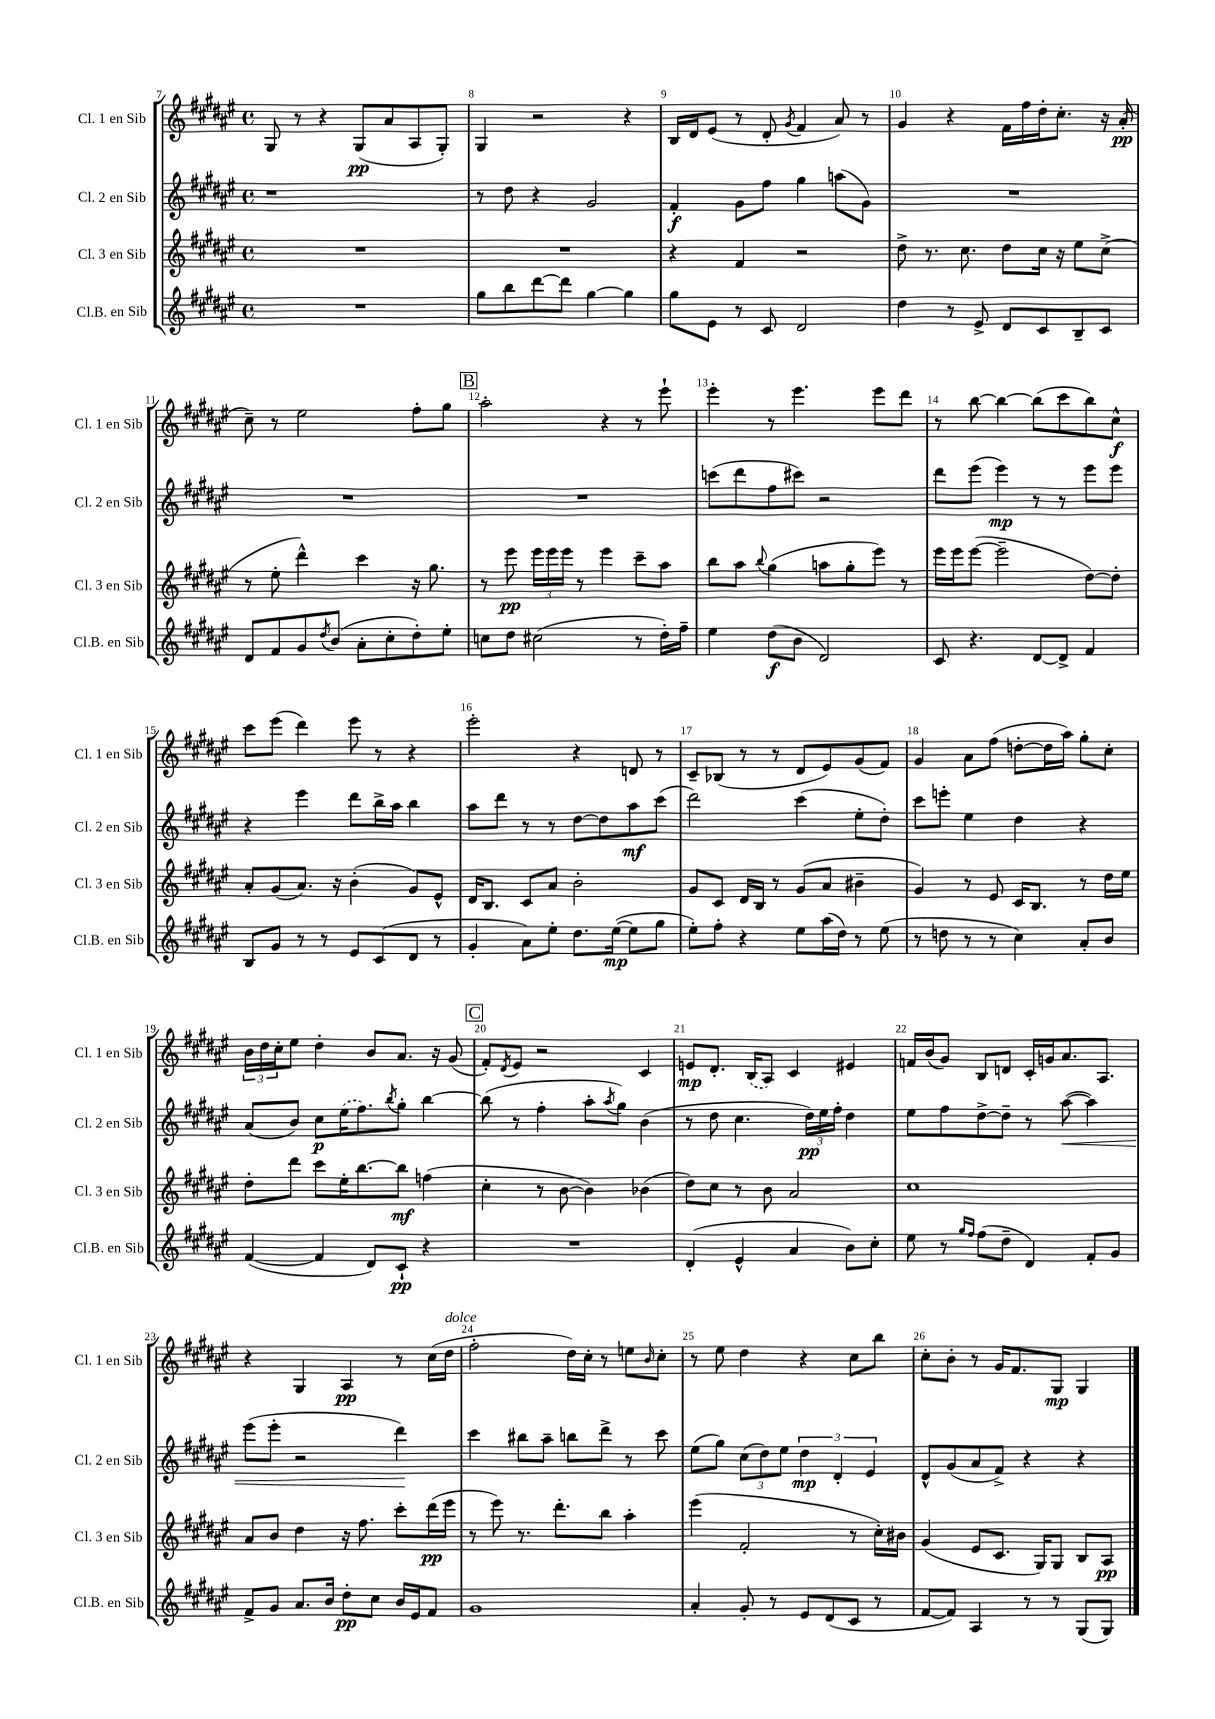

**kern	**dynam	**kern	**dynam	**kern	**dynam	**kern	**dynam
*part4	*part4	*part3	*part3	*part2	*part2	*part1	*part1
*staff4	*staff4	*staff3	*staff3	*staff2	*staff2	*staff1	*staff1
*I"Cl.B. en Sib	*	*I"Cl. 3 en Sib	*	*I"Cl. 2 en Sib	*	*I"Cl. 1 en Sib	*
*I'Cl.B. en Sib	*	*I'Cl. 3 en Sib	*	*I'Cl. 2 en Sib	*	*I'Cl. 1 en Sib	*
*clefG2	*	*clefG2	*	*clefG2	*	*clefG2	*
*k[f#c#g#d#a#e#]	*	*k[f#c#g#d#a#e#]	*	*k[f#c#g#d#a#e#]	*	*k[f#c#g#d#a#e#]	*
*M4/4	*	*M4/4	*	*M4/4	*	*M4/4	*
*met(c)	*	*met(c)	*	*met(c)	*	*met(c)	*
=7	=7	=7	=7	=7	=7	=7	=7
1r	.	1r	.	1r	.	8G#/	.
.	.	.	.	.	.	8r	.
.	.	.	.	.	.	4r	.
.	.	.	.	.	.	(8G#/L	pp
.	.	.	.	.	.	8a#/	.
.	.	.	.	.	.	8A#/	.
.	.	.	.	.	.	8G#'/J)	.
=8	=8	=8	=8	=8	=8	=8	=8
8gg#\L	.	1r	.	8r	.	4G#/	.
8bb\	.	.	.	8dd#\	.	.	.
[8ddd#\	.	.	.	4r	.	2r	.
8ddd#\J]	.	.	.	.	.	.	.
[4gg#\	.	.	.	2g#/	.	.	.
4gg#\]	.	.	.	.	.	4r	.
=9	=9	=9	=9	=9	=9	=9	=9
8gg#\L	.	4r	.	4f#'/	f	16B/LL	.
.	.	.	.	.	.	16d#/J	.
8e#\J	.	.	.	.	.	(8e#/J	.
8r	.	4f#/	.	8g#\L	.	8r	.
8c#/	.	.	.	8ff#\J	.	8d#'/	.
.	.	.	.	.	.	8qg#/	.
2d#/	.	2r	.	4gg#\	.	4f#/	.
.	.	.	.	(8aan\L	.	8a#/)	.
.	.	.	.	8g#\J)	.	8r	.
=10	=10	=10	=10	=10	=10	=10	=10
4dd#\	.	8dd#^\	.	1r	.	4g#/	.
.	.	8.r	.	.	.	.	.
8r	.	.	.	.	.	4r	.
.	.	8.cc#\	.	.	.	.	.
8e#^/	.	.	.	.	.	.	.
8d#/L	.	8dd#\L	.	.	.	16f#\LL	.
.	.	.	.	.	.	16ff#\	.
8c#/	.	16cc#\Jk	.	.	.	16dd#'\J	.
.	.	16r	.	.	.	8.cc#'\J	.
8B~/	.	8ee#\L	.	.	.	.	.
8c#/J	.	(8cc#^\J	.	.	.	16r	.
.	.	.	.	.	.	(16a#'/	pp
!!LO:LB:g=z
=11	=11	=11	=11	=11	=11	=11	=11
8d#/L	.	8r	.	1r	.	8cc#~\)	.
8f#/	.	8ee#'\	.	.	.	8r	.
8g#/	.	4ddd#^^\)	.	.	.	2ee#\	.
8qdd#/	.	.	.	.	.	.	.
(8b/J	.	.	.	.	.	.	.
8a#'\L	.	4ccc#\	.	.	.	.	.
8cc#'\	.	.	.	.	.	.	.
8dd#'\)	.	16r	.	.	.	8ff#'\L	.
.	.	8.gg#\	.	.	.	.	.
8ee#'\J	.	.	.	.	.	8gg#\J	.
!!LO:REH:place=s1:t=B
=12	=12	=12	=12	=12	=12	=12	=12
8ccn\L	.	8r	.	1r	.	2aa#'\	.
8dd#\J	.	8eee#\	pp	.	.	.	.
(2cc#X\	.	24eee#\LL	.	.	.	.	.
.	.	24eee#\	.	.	.	.	.
.	.	24eee#\JJ	.	.	.	.	.
.	.	8r	.	.	.	.	.
.	.	4eee#\	.	.	.	4r	.
8r	.	8ccc#~\L	.	.	.	8r	.
16dd#'\LL)	.	8aa#\J	.	.	.	8eee#`\	.
16ff#~\JJ	.	.	.	.	.	.	.
=13	=13	=13	=13	=13	=13	=13	=13
4ee#\	.	8bb\L	.	(8cccn\L	.	4eee#'\	.
.	.	8aa#\J	.	8ddd#\	.	.	.
.	.	8qqbb/	.	.	.	.	.
(8dd#\L	f	(4gg#\	.	8ff#\	.	8r	.
8b\J	.	.	.	8ccc#X\J)	.	4.eee#\	.
2d#/)	.	8aan\L	.	2r	.	.	.
.	.	8gg#'\	.	.	.	.	.
.	.	8eee#\J)	.	.	.	8eee#\L	.
.	.	8r	.	.	.	8ddd#\J	.
=14	=14	=14	=14	=14	=14	=14	=14
8c#/	.	16eee#\LL	.	8ddd#\L	.	8r	.
.	.	16eee#\J	.	.	.	.	.
4.r	.	([8eee#\J	.	(8eee#\J	.	[8bb\	.
.	.	2eee#~\]	.	4eee#\)	mp	4bb\_	.
[8d#/L	.	.	.	8r	.	(8bb\L]	.
8d#^/J]	.	.	.	8r	.	8ccc#\	.
4f#/	.	[8dd#\L)	.	8eee#\L	.	8bb\)	.
.	.	8dd#'\J]	.	8eee#\J	.	8cc#^^\J	f
!!LO:LB:g=z
=15	=15	=15	=15	=15	=15	=15	=15
8B/L	.	8a#'/L	.	4r	.	8ccc#\L	.
8g#/J	.	(8g#/	.	.	.	(8eee#\J	.
8r	.	8.a#/J)	.	4eee#\	.	4ddd#\)	.
8r	.	.	.	.	.	.	.
.	.	16r	.	.	.	.	.
8e#/L	.	(4b'\	.	8ddd#\L	.	8eee#\	.
(8c#/	.	.	.	16bb^\L	.	8r	.
.	.	.	.	16aa#\JJ	.	.	.
8d#/J	.	8g#/L)	.	4bb\	.	4r	.
8r	.	8e#^^/J	.	.	.	.	.
=16	=16	=16	=16	=16	=16	=16	=16
4g#'/	.	16d#/KL	.	8aa#\L	.	2eee#'\	.
.	.	8.B/J	.	.	.	.	.
.	.	.	.	8ddd#\J	.	.	.
8a#\L)	.	8c#/L	.	8r	.	.	.
8ee#'\J	.	8a#/J	.	8r	.	.	.
8.dd#\L	.	2b'\	.	[8dd#\L	.	4r	.
.	.	.	.	8dd#\]	.	.	.
([16ee#\Jk	mp	.	.	.	.	.	.
8ee#\L]	.	.	.	8aa#\	mf	8dn/	.
8gg#\J	.	.	.	(8ccc#\J	.	8r	.
=17	=17	=17	=17	=17	=17	=17	=17
8ee#'\L)	.	8g#/L	.	2ddd#\)	.	8c#~/L	.
8ff#'\J	.	8c#/J	.	.	.	(8B-X/J	.
4r	.	16d#/LL	.	.	.	8r	.
.	.	16B/JJ	.	.	.	.	.
.	.	8r	.	.	.	8r	.
8ee#\L	.	(8g#/L	.	(4ccc#\	.	8d#/L	.
(16aa#\L	.	8a#/J	.	.	.	8e#/)	.
16dd#\JJ)	.	.	.	.	.	.	.
8r	.	4b#X~\	.	8ee#'\L	.	(8g#/	.
(8ee#\	.	.	.	8dd#'\J)	.	8f#/J)	.
=18	=18	=18	=18	=18	=18	=18	=18
8r	.	4g#/)	.	8ccc#\L	.	4g#/	.
8ddn\	.	.	.	8eeen'\J	.	.	.
8r	.	8r	.	4ee#\	.	8a#\L	.
8r	.	8e#/	.	.	.	(8ff#\J	.
4cc#\)	.	16c#/KL	.	4dd#\	.	[8ddn'\L	.
.	.	8.B/J	.	.	.	.	.
.	.	.	.	.	.	16dd\L]	.
.	.	.	.	.	.	16aa#\JJ)	.
8a#'/L	.	8r	.	4r	.	8gg#'\L	.
8b/J	.	16dd#\LL	.	.	.	8cc#'\J	.
.	.	16ee#\JJ	.	.	.	.	.
!!LO:LB:g=z
=19	=19	=19	=19	=19	=19	=19	=19
([4f#/	.	8dd#'\L	.	(8a#/L	.	24b\LL	.
.	.	.	.	.	.	24dd#\	.
.	.	.	.	.	.	24cc#'\J	.
.	.	8ddd#\J	.	8b/J)	.	8ee#\J	.
4f#/]	.	8ccc#\L	.	8cc#\L	p	4dd#'\	.
.	.	16ee#'\K	.	(16ee#\K	.	.	.
.	.	[8.bb\	.	8.ff#\)	.	.	.
8d#/L)	.	.	.	.	.	8b/L	.
.	.	.	.	8qbb/	.	.	.
8c#`/J	pp	8bb\J]	mf	8gg#'\J	.	8.a#/J	.
4r	.	(4ffn\	.	[4bb\	.	.	.
.	.	.	.	.	.	16r	.
.	.	.	.	.	.	(8g#/	.
!!LO:REH:place=s1:t=C
=20	=20	=20	=20	=20	=20	=20	=20
1r	.	4cc#'\	.	(8bb\]	.	8f#'/L)	.
.	.	.	.	.	.	8qd#/	.
.	.	.	.	8r	.	8e#/J	.
.	.	8r	.	4ff#'\	.	2r	.
.	.	[8b\	.	.	.	.	.
.	.	4b\])	.	8aa#'\L	.	.	.
.	.	.	.	8qaa#/	.	.	.
.	.	.	.	8gg#\J)	.	.	.
.	.	(4b-X\	.	(4b\	.	4c#/	.
=21	=21	=21	=21	=21	=21	=21	=21
(4d#'/	.	8dd#\L)	.	8r	.	8en/L	mp
.	.	8cc#\J	.	8dd#\	.	8.d#'/J	.
4e#^^/	.	8r	.	4.cc#\	.	.	.
.	.	.	.	.	.	(16B/KL	.
.	.	8b\	.	.	.	8A#/J)	.
4a#/	.	2a#/	.	.	.	4c#/	.
.	.	.	.	24dd#\LL)	pp	.	.
.	.	.	.	24ee#\	.	.	.
.	.	.	.	24ff#'\JJ	.	.	.
8b\L)	.	.	.	4dd#\	.	4e#X/	.
8cc#'\J	.	.	.	.	.	.	.
=22	=22	=22	=22	=22	=22	=22	=22
8ee#\	.	1cc#	.	8ee#\L	.	16fn/LL	.
.	.	.	.	.	.	(16b/J	.
8r	.	.	.	8ff#\	.	8g#/J)	.
16qqgg#/LL	.	.	.	.	.	.	.
16qqff#/JJ	.	.	.	.	.	.	.
(8ff#\L	.	.	.	[8dd#^\	.	8B/L	.
8dd#~\J	.	.	.	8dd#~\J]	.	8dn/J	.
4d#/)	.	.	.	8r	.	16c#'/LL	.
.	.	.	.	.	.	16gn/J	.
!	!	!	!	!	!LO:HP:b	!	!
.	.	.	.	([8aa#\	<	8.a#/	.
8f#'/L	.	.	.	4aa#\])	.	.	.
.	.	.	.	.	.	8.A#/J	.
8g#/J	.	.	.	.	.	.	.
!!LO:LB:g=z
=23	=23	=23	=23	=23	=23	=23	=23
8f#^/L	.	8a#/L	.	(8eee#\L	.	4r	.
8g#/J	.	8b/J	.	8eee#'\J	.	.	.
8.a#/L	.	4dd#\	.	2r	.	4G#/	.
16b/Jk	.	.	.	.	.	.	.
8dd#'\L	pp	16r	.	.	.	4A#/	pp
.	.	8.ff#\	.	.	.	.	.
8cc#\J	.	.	.	.	.	.	.
16b/LL	.	8ccc#'\L	.	4ddd#\)	.	8r	.
16e#/J	.	.	.	.	.	.	.
8f#/J	.	(16ddd#\L	pp	.	.	(16cc#\LL	.
!	!	!	!	!	!	!LO:TX:a:i:t=dolce	!
.	.	16eee#\JJ	.	.	.	16dd#\JJ	.
.	.	.	.	.	[	.	.
=24	=24	=24	=24	=24	=24	=24	=24
1g#	.	8r	.	4ccc#\	.	2ff#'\	.
.	.	8eee#\)	.	.	.	.	.
.	.	8.r	.	8bb#X\L	.	.	.
.	.	.	.	8aa#~\J	.	.	.
.	.	8.ddd#'\L	.	.	.	.	.
.	.	.	.	8bbn\L	.	16dd#\LL)	.
.	.	.	.	.	.	16cc#'\JJ	.
.	.	8bb\J	.	8ddd#^\J	.	8r	.
.	.	4aa#'\	.	8r	.	8een\L	.
.	.	.	.	.	.	16qqb/	.
.	.	.	.	8ccc#\	.	8cc#'\J	.
=25	=25	=25	=25	=25	=25	=25	=25
4a#'/	.	(4eee#\	.	(8ee#\L	.	8r	.
.	.	.	.	8gg#\J)	.	8ee#\	.
8g#'/	.	2f#'/	.	(12cc#\L	.	4dd#\	.
.	.	.	.	12dd#\)	.	.	.
8r	.	.	.	.	.	.	.
.	.	.	.	12ee#\J	.	.	.
8e#/L	.	.	.	6dd#\	mp	4r	.
(8d#/	.	.	.	.	.	.	.
.	.	.	.	6d#'/	.	.	.
8c#/J	.	8r	.	.	.	8cc#\L	.
.	.	.	.	6e#/	.	.	.
8r	.	16cc#'\LL)	.	.	.	8bb\J	.
.	.	16b#X\JJ	.	.	.	.	.
=26	=26	=26	=26	=26	=26	=26	=26
[8f#/L	.	(4g#/	.	8d#^^/L	.	8cc#'\L	.
8f#/J])	.	.	.	(8g#/	.	8b'\J	.
4A#/	.	8e#/L	.	8a#/	.	8r	.
.	.	8.c#/J	.	8f#^/J)	.	16g#/KL	.
.	.	.	.	.	.	8.f#/	.
8r	.	.	.	4r	.	.	.
.	.	16G#/KL)	.	.	.	.	.
8r	.	8G#/J	.	.	.	8G#/J	mp
(8G#/L	.	8B/L	.	4r	.	4G#/	.
8G#/J)	.	8A#/J	pp	.	.	.	.
==	==	==	==	==	==	==	==
*-	*-	*-	*-	*-	*-	*-	*-
